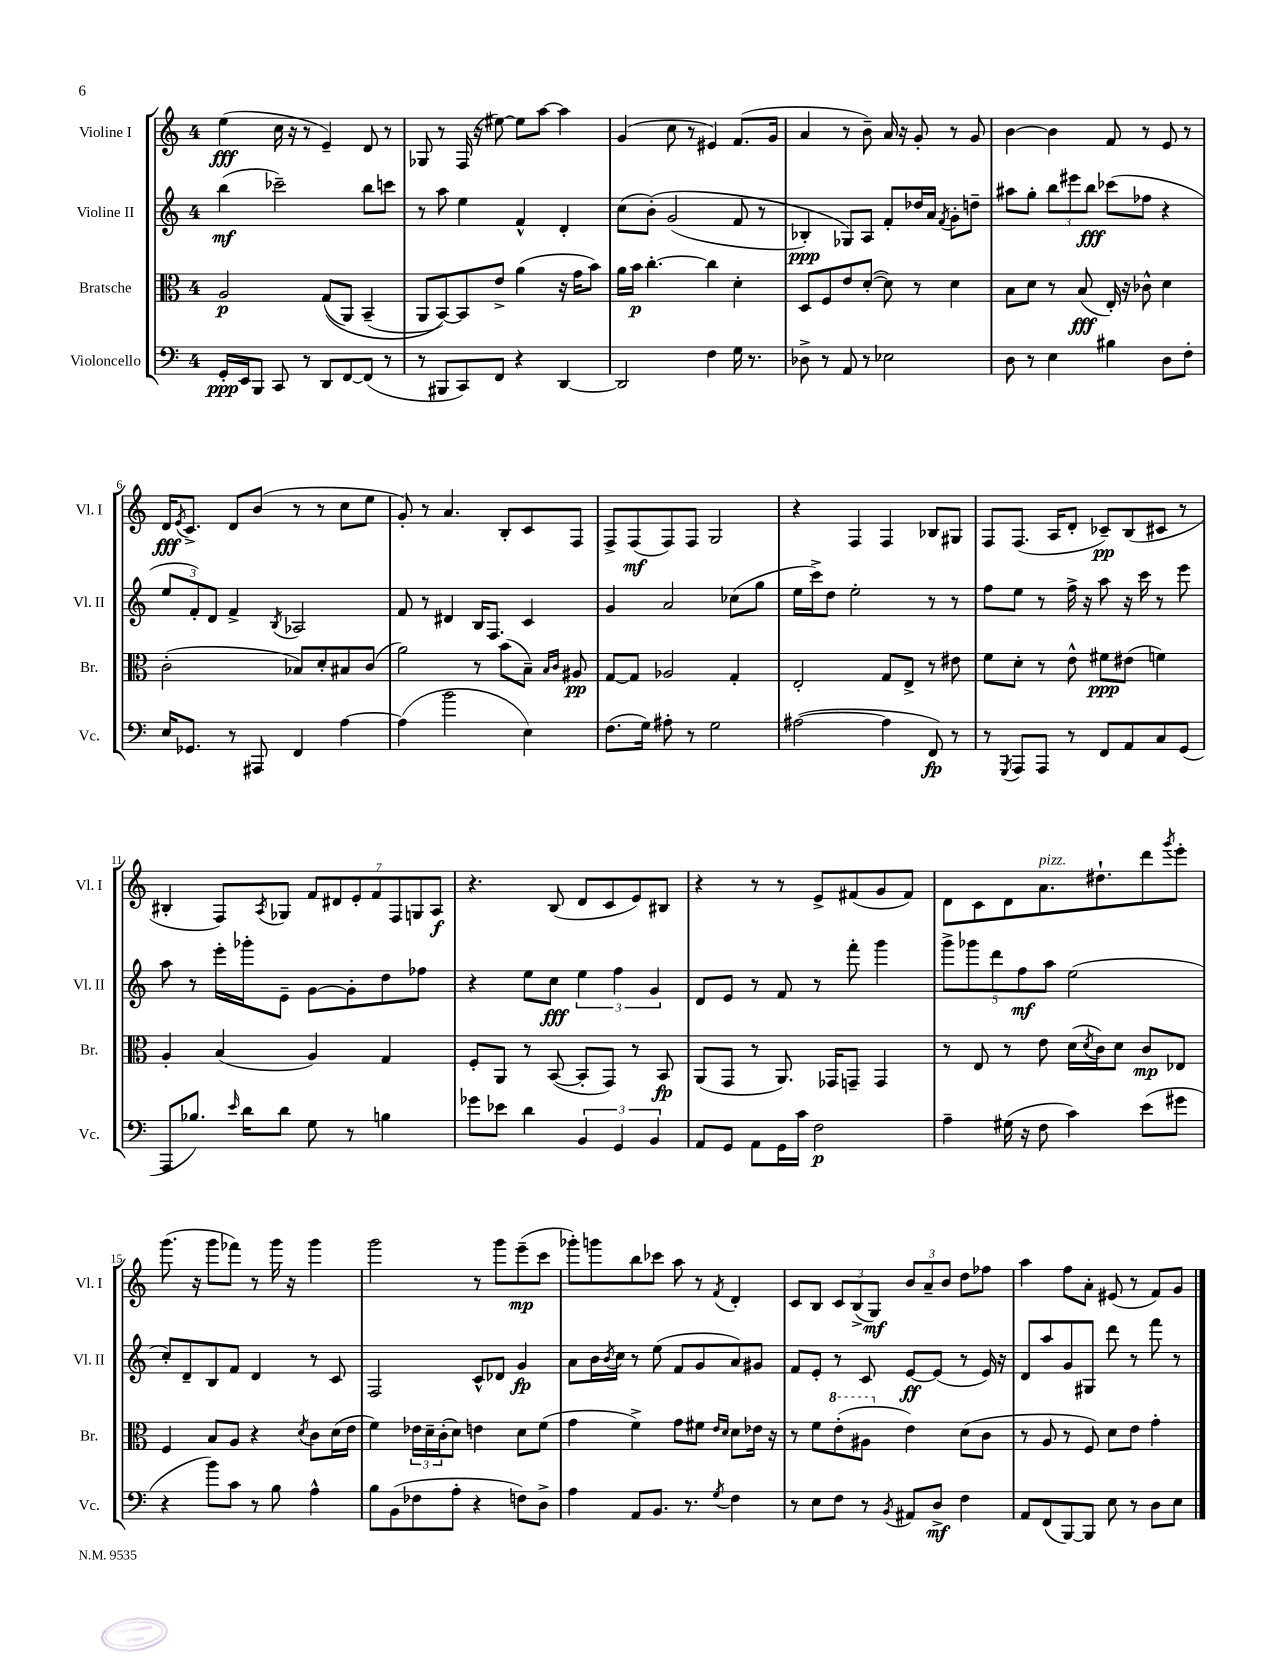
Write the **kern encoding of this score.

**kern	**kern	**kern	**kern
*staff4	*staff3	*staff2	*staff1
*clefF4	*clefC3	*clefG2	*clefG2
*k[]	*k[]	*k[]	*k[]
*M4/4	*M4/4	*M4/4	*M4/4
16GG'	2A	(4bb	(4ee
16EE	.	.	.
8BBB	.	.	.
8CC	.	2ccc-~)	16cc
.	.	.	16r
8r	.	.	8r
8DD	&((8G	.	4e~)
[8FF	8AA)	.	.
(8FF]	(4BB~	8bb	8d
8r	.	8ccc	8r
=	=	=	=
8r	8AA	8r	8G-
8BBB#	[8BB)&)	8aa	8r
8CC)	8BB]	4ee	(16F
.	.	.	16r
8FF	8e^	.	[8ee#)
4r	(4a	4f^^	8ee#]
.	.	.	[8aa
[4DD	16r	4d'	4aa]
.	16g	.	.
.	8b)	.	.
=	=	=	=
2DD]	16a	(8cc	(4g
.	16b	.	.
.	[4.cc'	&(8b')	.
.	.	(2g	8cc
.	.	.	8r
4F	4cc]	.	4e#)
16G	4d'	8f	(8.f
8.r	.	.	.
.	.	8r	.
.	.	.	16g
=	=	=	=
8D-^	8D	4B-')	4a
8r	8F	.	.
8AA	8e	8G-&)	8r
8r	([8d'	8A	8b~)
2E-	8d])	8f'	16a
.	.	.	16r
.	8r	16dd-	8g'
.	.	16a	.
.	.	8qf	.
.	4d	8g'	8r
.	.	8dd~	8g
=	=	=	=
8D	8B	8aa#	[4b
8r	8d	8gg'	.
4E	8r	12bb	4b]
.	.	12eee#	.
.	(8B	.	.
.	.	12bb	.
4B#	16E')	(8ccc-	8f
.	16r	.	.
.	8c-^^	8ff-	8r
8D	4d	4r	8e
8F'	.	.	8r
=	=	=	=
16E	(2c'	12ee	16d
.	.	.	8qe
8.GG-	.	.	8.c^
.	.	12f')	.
.	.	12d	.
8r	.	4f^	8d
8AAA#	.	.	(8b
.	.	8qB	.
4FF	8B-)	2A-	8r
.	8d'	.	8r
[4A	8B#	.	8cc
.	(8c	.	8ee
=	=	=	=
(4A]	2a)	8f	8g')
.	.	8r	8r
2b	.	4d#	4.a
.	8r	16B	.
.	.	8.F	.
.	(8b	.	8B'
4E)	8B~)	4c	8c
.	16qqB	.	.
.	16qqc	.	.
.	8A#	.	8F
=	=	=	=
(8.F	[8G	4g	8F^
.	8G]	.	(8F
16G)	.	.	.
8A#'	2A-	2a	8F)
8r	.	.	8F
2G	.	.	2G
.	4G'	(8cc-	.
.	.	8gg	.
=	=	=	=
([2A#	2E'	16ee	4r
.	.	16ccc^)	.
.	.	8dd	.
.	.	2ee'	4F
4A#]	8G	.	4F
.	8E^	.	.
8FF)	8r	8r	8B-
8r	8e#	8r	8G#
=	=	=	=
8r	8f	8ff	8F
8qGGG	.	.	.
8AAA	8d'	8ee	(8.F
8AAA	8r	8r	.
.	.	.	16A
8r	8e^^	16ff^	8d'
.	.	16r	.
8FF	8f#	8aa	8c-~)
8AA	(8e#	16r	(8B
.	.	16ccc	.
8C	4f)	8r	8c#
(8GG	.	8eee	8r
=	=	=	=
8AAA	4A'	8aa	4B#'
8.B-)	.	8r	.
.	(4B	16eee'	8F)
16qqe	.	.	.
16d	.	16ggg-'	.
.	.	.	8qA
8d	.	8e~	8G-
8G	4A)	[8g	14f
.	.	.	14d#
8r	.	8g']	.
.	.	.	14e'
.	.	.	14f
4B	4G	8dd	.
.	.	.	14F
.	.	.	14G
.	.	8ff-	.
.	.	.	14A
=	=	=	=
8g-	8F'	4r	4.r
8e-	8AA	.	.
4d	8r	8ee	.
.	([8BB	8cc	(8B
6BB	8BB']	6ee	8d
.	8GG)	.	8c
6GG	.	6ff	.
.	8r	.	8e)
6BB	.	6g	.
.	8BB	.	8B#
=	=	=	=
8AA	(8AA	8d	4r
8GG	8GG	8e	.
8AA	8r	8r	8r
16GG	8.AA)	8f	8r
16c	.	.	.
2F	.	8r	8e^
.	16GG-	.	.
.	8GG~	8fff'	(8f#
.	4GG	4ggg	8g
.	.	.	8f#)
=	=	=	=
4A~	8r	10ggg^	8d
.	.	10ggg-	.
.	8E	.	8c
.	.	10ddd	.
(16G#	8r	.	8d
.	.	10ff	.
16r	.	.	.
8F	8e	.	8.a
.	.	10aa	.
4c)	(16d	(2ee	.
.	8qd	.	.
.	16c)	.	8.dd#`
.	8d	.	.
(8e	8c	.	8ddd
.	.	.	8qggg
8g#	8E-	.	8eee'
=	=	=	=
4r	4F	8cc')	(8.ggg
.	.	8d~	.
.	.	.	16r
8b)	8B	8B	8ggg
8c	8A	8f	8fff-)
8r	4r	4d	8r
8B	.	.	16ggg
.	.	.	16r
.	8qd	.	.
4A^^	8c	8r	4ggg
.	(16d	8c	.
.	16e	.	.
=	=	=	=
8B	4f)	2F	2ggg
(8BB	.	.	.
8F-	24e-	.	.
.	24d~	.	.
.	(24c'	.	.
8A'	8d)	.	.
4r	4e	8c^^	8r
.	.	8d-	8ggg
8F)	8d	4g	(8eee~
8D^	(8f	.	8ccc
=	=	=	=
4A	4g	8a	8ggg-')
.	.	16b	8ggg
.	.	8qb	.
.	.	16cc	.
8AA	4f^)	8r	8bb
8.BB	.	(8ee	8ccc-
.	8g	8f	8aa
8.r	.	.	.
.	8f#	8g	8r
.	16qqe	.	.
8qG	16qqd	.	8qf
4F	8d	8a)	4d'
.	16e-	8g#	.
.	16r	.	.
=	=	=	=
8r	8r	8f	8c
8E	8f	8e'	8B
8F	(8ee'	8r	12c
.	.	.	(12B^
8r	8a#	8c	.
.	.	.	12G)
8qBB	.	.	.
8AA#	4e)	[8e	12b
.	.	.	12a~
8D^	.	(8e]	.
.	.	.	12b
4F	(8d	8r	8dd
.	8c	16e)	8ff-
.	.	16r	.
=	=	=	=
8AA	8r	8d	4aa
(8FF	8A	8aa	.
[8BBB)	8r	8g	8ff
8BBB]	8F)	8G#	8a'
8E	8d	8ddd	(8e#
8r	8e	8r	8r
8D	4g'	8fff	8f)
8E	.	8r	8g
==	==	==	==
*-	*-	*-	*-
